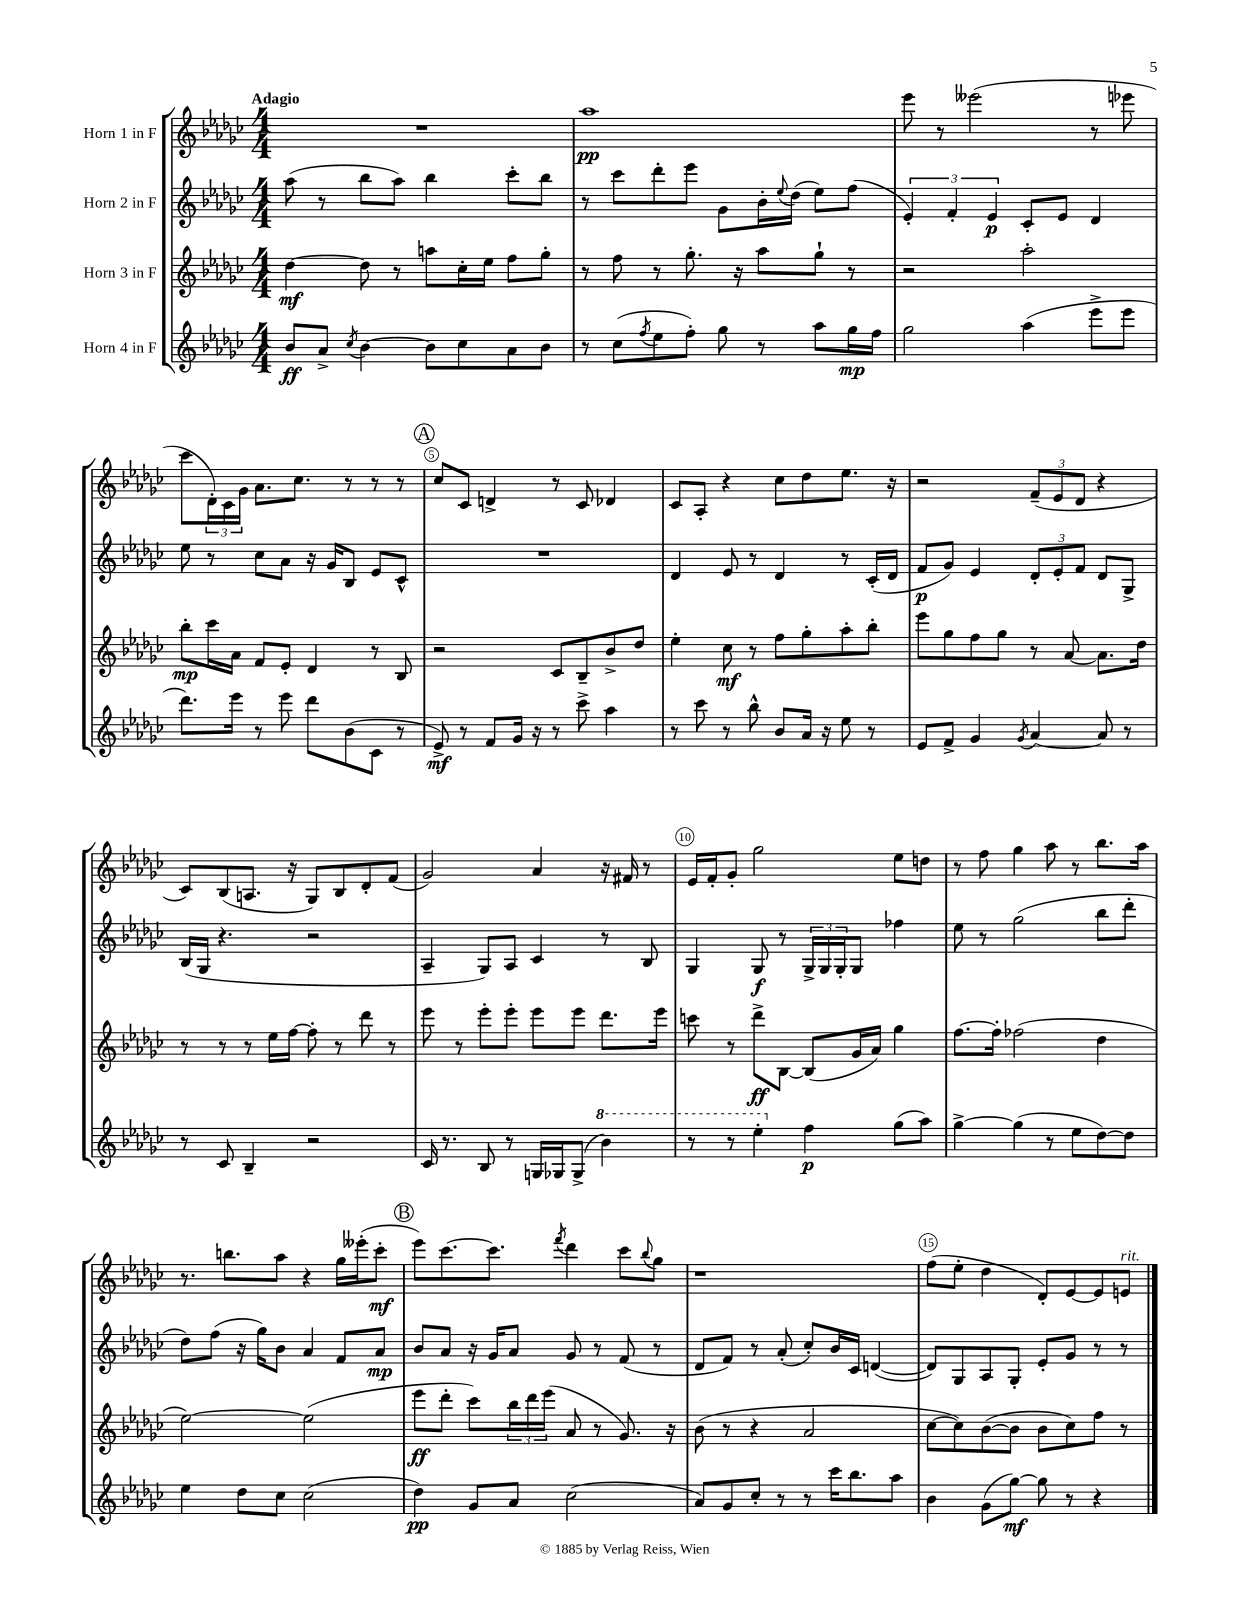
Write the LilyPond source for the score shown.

<<
\new StaffGroup <<
\new Staff = "s0" \with { instrumentName = "Horn 1 in F" } {
    \clef treble \key ges \major \numericTimeSignature \time 4/4 \tempo "Adagio"
    R1 |
    aes''1\pp |
    ees'''8 r8 eeses'''2( r8 ees'''8 |
    ces'''8 \tuplet 3/2 { des'16-.) ces'16 ges'16 } aes'8. ces''8. r8 r8 r8 |
    \mark \markup { \circle "A" } ces''8 ces'8 d'4-> r8 ces'8 des'4 |
    ces'8 aes8-. r4 ces''8 des''8 ees''8. r16 |
    r2 \tuplet 3/2 { f'8--( ees'8 des'8 } r4 |
    ces'8) bes8( a8. r16 ges8) bes8 des'8-. f'8( |
    ges'2) aes'4 r16 fis'16 r8 |
    ees'16 f'16-. ges'8-. ges''2 ees''8 d''8 |
    r8 f''8 ges''4 aes''8 r8 bes''8. aes''16 |
    r8. b''8. aes''8 r4 ges''16 eeses'''16-.( ces'''8-.\mf |
    \mark \markup { \circle "B" } ees'''8) ces'''8.~ ces'''8. \acciaccatura { f'''8 } des'''4 ces'''8 \appoggiatura { bes''8 } ges''8 |
    r1 |
    f''8( ees''8-. des''4 des'8-.) ees'8~ ees'8 e'8^\markup { \italic "rit." } \bar "|." |
}
\new Staff = "s1" \with { instrumentName = "Horn 2 in F" } {
    \clef treble \key ges \major \numericTimeSignature \time 4/4
    aes''8( r8 bes''8 aes''8) bes''4 ces'''8-. bes''8 |
    r8 ces'''8 des'''8-. ees'''8 ges'8 bes'16-. \appoggiatura { ees''8 } des''16( ees''8) f''8( |
    \tuplet 3/2 { ees'4-.) f'4-. ees'4\p } ces'8-. ees'8 des'4 |
    ees''8 r8 ces''8 aes'8 r16 ges'16 bes8 ees'8 ces'8-^ |
    \mark \markup { \circle "A" } R1 |
    des'4 ees'8 r8 des'4 r8 ces'16-.( des'16 |
    f'8\p ges'8) ees'4 \tuplet 3/2 { des'8-. ees'8-. f'8 } des'8 ges8-> |
    bes16( ges16 r4. r2 |
    aes4-- ges8) aes8 ces'4 r8 bes8 |
    ges4 ges8\f r8 \tuplet 3/2 { ges16-> ges16 ges16-. } ges8 fes''4 |
    ees''8 r8 ges''2( bes''8 des'''8-. |
    des''8) f''8( r16 ges''16) bes'8 aes'4 f'8 aes'8\mp |
    \mark \markup { \circle "B" } bes'8 aes'8 r16 ges'16 aes'8 ges'8 r8 f'8( r8 |
    des'8 f'8) r8 aes'8-.( ces''8-.) bes'16 ces'16 d'4~( |
    d'8) ges8 aes8 ges8-. ees'8-. ges'8 r8 r8 \bar "|." |
}
\new Staff = "s2" \with { instrumentName = "Horn 3 in F" } {
    \clef treble \key ges \major \numericTimeSignature \time 4/4
    des''4~\mf des''8 r8 a''8 ces''16-. ees''16 f''8 ges''8-. |
    r8 f''8 r8 ges''8.-. r16 aes''8 ges''8-! r8 |
    r2 aes''2-. |
    bes''8-.\mp ces'''16 aes'16 f'8 ees'8-. des'4 r8 bes8 |
    \mark \markup { \circle "A" } r2 ces'8 bes8-- bes'8-> des''8 |
    ees''4-. ces''8\mf r8 f''8 ges''8-. aes''8-. bes''8-. |
    ees'''8 ges''8 f''8 ges''8 r8 aes'8~ aes'8. des''16 |
    r8 r8 r8 ees''16 f''16~ f''8-. r8 des'''8 r8 |
    ees'''8 r8 ees'''8-. ees'''8-. ees'''8 ees'''8 des'''8. ees'''16 |
    c'''8 r8 des'''8->\ff bes8~ bes8( ges'16 aes'16) ges''4 |
    f''8.~ f''16-. fes''2( des''4 |
    ees''2~) ees''2( |
    \mark \markup { \circle "B" } ees'''8\ff des'''8-. ces'''8) \tuplet 3/2 { bes''16 des'''16 ees'''16( } aes'8 r8 ges'8.) r16 |
    bes'8( r8 r4 aes'2 |
    ces''8~ ces''8) bes'8~( bes'8 bes'8 ces''8) f''8 r8 \bar "|." |
}
\new Staff = "s3" \with { instrumentName = "Horn 4 in F" } {
    \clef treble \key ges \major \numericTimeSignature \time 4/4
    bes'8\ff aes'8-> \acciaccatura { ces''8 } bes'4~ bes'8 ces''8 aes'8 bes'8 |
    r8 ces''8( \acciaccatura { f''8 } ees''8 f''8-.) ges''8 r8 aes''8 ges''16\mp f''16 |
    ges''2 aes''4( ees'''8-> ees'''8 |
    des'''8.) ees'''16 r8 ees'''8 des'''8 bes'8( ces'8 r8 |
    \mark \markup { \circle "A" } ees'8->\mf) r8 f'8 ges'16 r16 r8 ces'''8-> aes''4 |
    r8 ces'''8 r8 bes''8-^ bes'8 aes'16 r16 ees''8 r8 |
    ees'8 f'8-> ges'4 \acciaccatura { ges'8 } aes'4~ aes'8 r8 |
    r8 ces'8 bes4-- r2 |
    ces'16 r8. bes8 r8 g16 ges16 ges8->( \ottava #1 bes''4) |
    r8 r8 ees'''4-. \ottava #0 f''4\p ges''8( aes''8) |
    ges''4~-> ges''4( r8 ees''8 des''8~) des''8 |
    ees''4 des''8 ces''8 ces''2( |
    \mark \markup { \circle "B" } des''4\pp) ges'8 aes'8 ces''2( |
    aes'8) ges'8 ces''8-. r8 r8 ces'''16 bes''8. aes''8 |
    bes'4 ges'8( ges''8~\mf) ges''8 r8 r4 \bar "|." |
}
>>
>>
\layout { \context { \Score \override BarNumber.break-visibility = ##(#f #t #t) barNumberVisibility = #(every-nth-bar-number-visible 5) \override BarNumber.stencil = #(make-stencil-circler 0.1 0.3 ly:text-interface::print) } }
